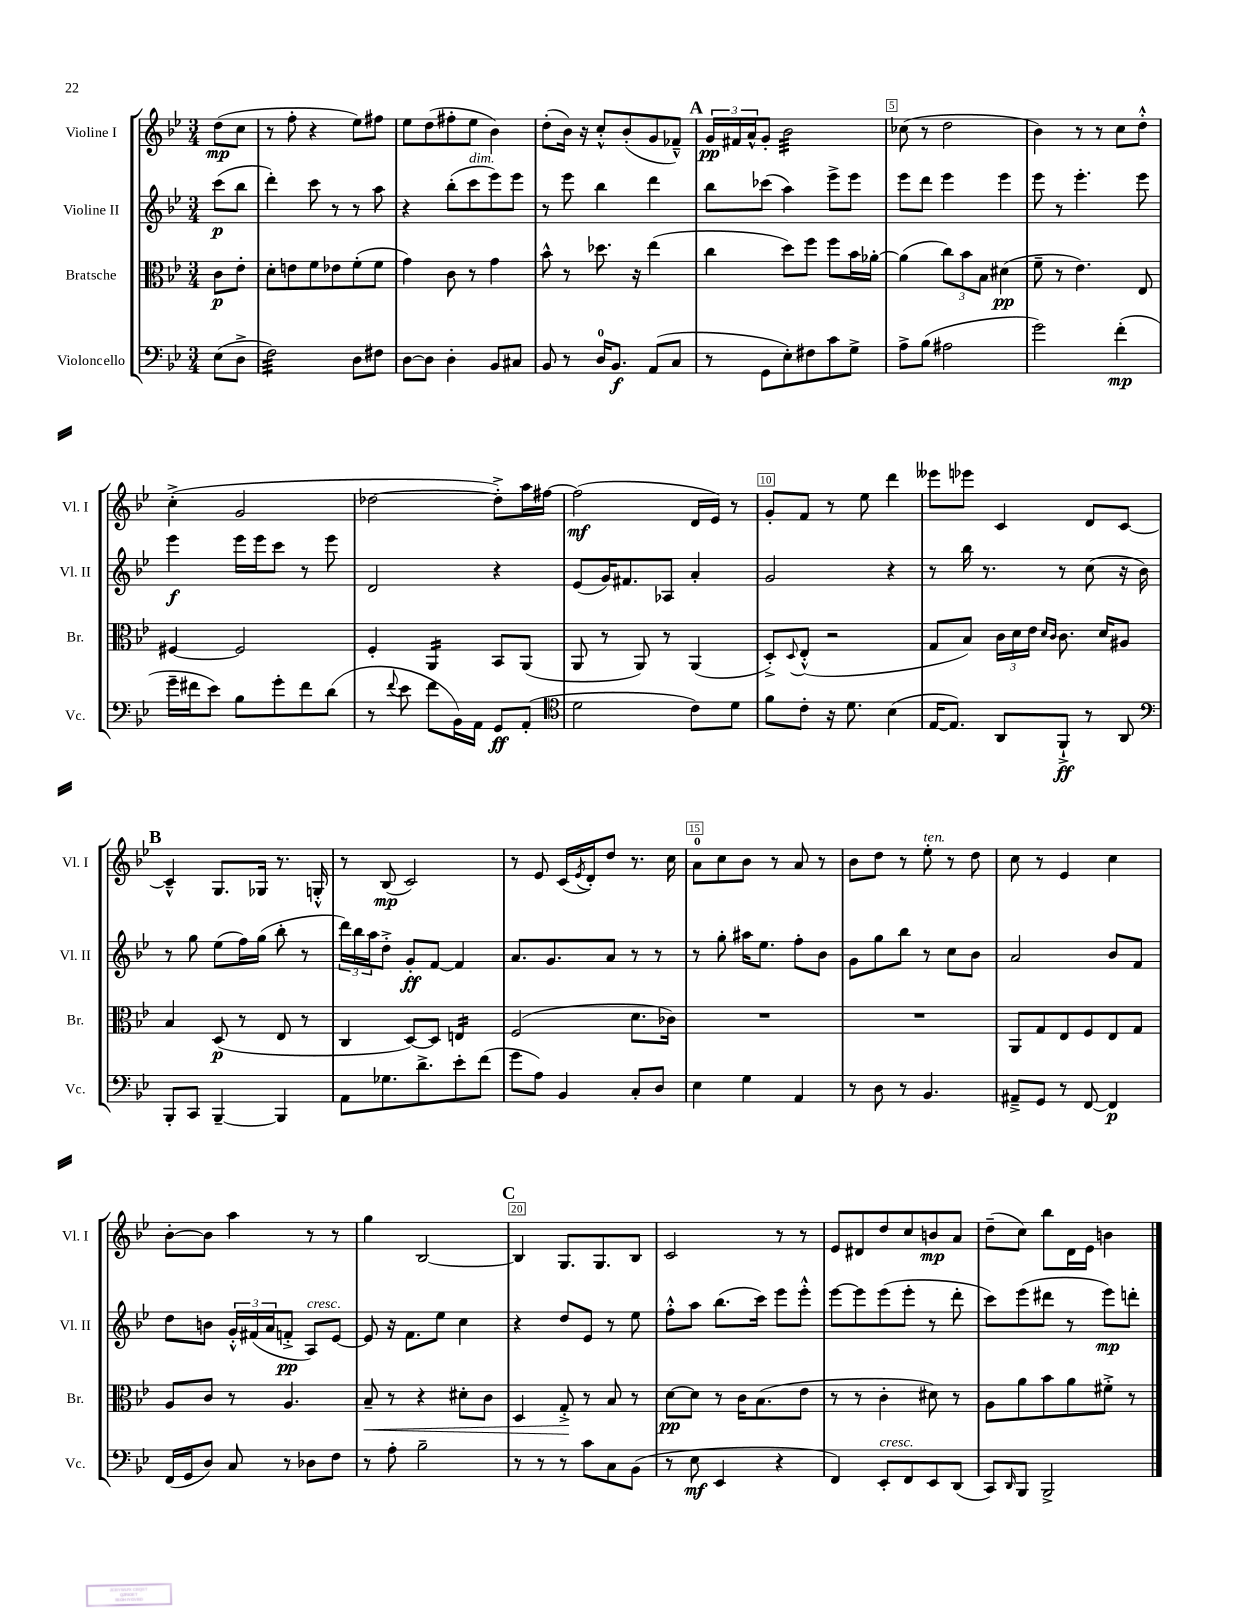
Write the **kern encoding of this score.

**kern	**kern	**kern	**kern
*staff4	*staff3	*staff2	*staff1
*clefF4	*clefC3	*clefG2	*clefG2
*k[b-e-]	*k[b-e-]	*k[b-e-]	*k[b-e-]
*M3/4	*M3/4	*M3/4	*M3/4
(8E-\L	8c\L	(8ccc\L	(8dd\L
8D^\J	8e-'\J	8bb-\J	8cc\J
=	=	=	=
2F\)	8d'\L	4ddd'\)	8r
.	8e\	.	8ff'\
.	8f\	8ccc\	4r
.	8e-\	8r	.
8D\L	(8f'\	8r	8ee-\L)
8F#\J	8f\J	8aa\	8ff#\J
=	=	=	=
[8D\L	4g\)	4r	8ee-\L
8D\]J	.	.	(8dd\
4D'\	8c\	(8bb-'\L	8ff#'\
.	8r	8ccc\	8ee-\J
8BB-/L	4g\	8eee-\)	4b-\)
8C#/J	.	8eee-\J	.
=	=	=	=
8BB-/	8b-^^\	8r	(8dd'\L
8r	8r	8eee-\	16b-\Jk)
.	.	.	16r
16D/LK	8.dd-\	4bb-\	8cc'^^/L
8.BB-/J	.	.	.
.	.	.	(8b-'/
.	16r	.	.
(8AA/L	(4ee-\	4ddd\	8g/
8C/J	.	.	8f-~^^/J)
=	=	=	=
8r	4cc\	8bb-\L	24g/LL
.	.	.	24f#/
.	.	.	24a^^/J
8GG\L	.	(8ccc-\J	8g'/J
8E-'\)	8dd\L)	4aa\)	2b-\
8F#\	8ff\J	.	.
8c\	8ff\L	8eee-^\L	.
8G^\J	16b-\L	8eee-\J	.
.	[16a-'\JJ	.	.
=	=	=	=
8A^\L	(4a-\]	8eee-\L	(8cc-\
(8B-\J	.	8ddd\J	8r
2A#\	12cc\L)	4eee-\	2dd\
.	12b-\	.	.
.	12B-\J	.	.
.	(4d#\	4eee-\	.
=	=	=	=
2g\)	8f~\	8eee-\	4b-\)
.	8r	8r	.
.	4.e-\)	4.eee-'\	8r
.	.	.	8r
(4f'\	.	.	8cc\L
.	8E-/	8eee-\	8dd'^^\J
=	=	=	=
16g~\LL	[4F#/	4eee-\	(4cc'^\
16f#\J	.	.	.
8e-\J)	.	.	.
8B-\L	2F#/]	16eee-\LL	2g/
.	.	16eee-\J	.
8g'\	.	8ccc\J	.
8f#\	.	8r	.
(8d\J	.	8eee-\	.
=	=	=	=
8r	4F'/	2d/	[2dd-\
8qqf/	.	.	.
8e-\	.	.	.
8f\L	4AA/	.	.
16BB-\L)	.	.	.
16AA\JJ	.	.	.
8GG/L	8BB-/L	4r	8dd-'^\]L)
(8AA'/J	(8AA/J	.	16aa\L
.	.	.	[16ff#\JJ
=	=	=	=
*clefC4	*	*	*
2d\	8AA/	(8e-/L	(2ff#\]
.	8r	16g/K)	.
.	.	8.f#/	.
.	8AA/)	.	.
.	8r	8A-/J	.
8c\L)	(4AA/	4a'/	16d/LL
.	.	.	16e-/JJ)
8d\J	.	.	8r
=	=	=	=
8f\L	8D'^/L)	2g/	8g'/L
.	8qqD/	.	.
8c'\J	(8E-'^^/J	.	8f/J
16r	2r	.	8r
8.d\	.	.	.
.	.	.	8ee-\
(4B-\	.	4r	4ddd\
=	=	=	=
[16E-/LK	8G/L	8r	8eee--\L
8.E-/]J)	.	.	.
.	8B-/J)	16bb-\	8eee-\J
.	.	8.r	.
8AA/L	24c\LL	.	4c/
.	24d\	.	.
.	24e-\JJ	.	.
.	16qqd/LL	.	.
.	16qqc/JJ	.	.
8FF`^/J	8.c\	8r	.
8r	.	(8cc\	8d/L
.	16d/LK	.	.
8AA/	8A#/J	16r	[8c/J
.	.	16b-\)	.
=	=	=	=
*clefF4	*	*	*
8BBB-'/L	4B-/	8r	4c~^^/]
8CC/J	.	8gg\	.
[4BBB-~/	(8D/	(8ee-\L	8.G/L
.	8r	16ff\L)	.
.	.	(16gg\JJ	16G-/Jk
4BBB-/]	8E-/	8bb-'\	8.r
.	8r	8r	.
.	.	.	16G'^^/
=	=	=	=
8AA\L	4C/	24ddd\LL)	8r
.	.	24bb-\	.
.	.	24aa\J	.
8.G-\	.	8dd'^\J	(8B-/
.	[8D/L)	8g'/L	2c/)
8.d^\	.	.	.
.	8D/]J	[8f/J	.
8e-'\	4E/	4f/]	.
(8f\J	.	.	.
=	=	=	=
8g\L	(2F/	8.a/L	8r
8A\J)	.	.	8e-/
.	.	8.g/	.
4BB-/	.	.	(16c/LL
.	.	.	8qe-/
.	.	.	16d'/J)
.	.	8a/J	8dd/J
8C'/L	8.d\L	8r	8.r
8D/J	.	8r	.
.	16c-\Jk)	.	16cc\
=	=	=	=
4E-\	2.r	8r	8a\L
.	.	8gg'\	8cc\
4G\	.	16aa#\LK	8b-\J
.	.	8.ee-\J	.
.	.	.	8r
4AA/	.	8ff'\L	8a/
.	.	8b-\J	8r
=	=	=	=
8r	2.r	8g\L	8b-\L
8D\	.	8gg\	8dd\J
8r	.	8bb-\J	8r
4.BB-/	.	8r	8ee-'\
.	.	8cc\L	8r
.	.	8b-\J	8dd\
=	=	=	=
8AA#~^/L	8AA/L	2a/	8cc\
8GG/J	8G/	.	8r
8r	8E-/	.	4e-/
[8FF/	8F/	.	.
4FF/]	8E-/	8b-/L	4cc\
.	8G/J	8f/J	.
=	=	=	=
(16FF/LL	8A/L	8dd\L	[8b-'\L
16GG/J	.	.	.
8D/J)	8c/J	8b\J	8b-\]J
8C/	8r	24g'^^/LL	4aa\
.	.	(24f#/	.
.	.	24a/J	.
8r	4.A/	8f'^/J	.
8D-\L	.	8A/L)	8r
8F\J	.	[8e-/J	8r
=	=	=	=
8r	8B-~/	8e-/]	4gg\
8A'\	8r	16r	.
.	.	8.f\L	.
2B-~\	4r	.	[2B-/
.	.	8ee-\J	.
.	8d#'\L	4cc\	.
.	8c\J	.	.
=	=	=	=
8r	4D/	4r	4B-/]
8r	.	.	.
8r	8G'^/	8dd/L	8.G/L
8c\L	8r	8e-/J	.
.	.	.	8.G/
8C\	8B-/	8r	.
(8BB-\J	8r	8ee-\	8B-/J
=	=	=	=
8r	[8d\L	8ff'^^\L	2c/
8E-\	8d\]J	8aa\J	.
4EE-/	8r	(8.bb-\L	.
.	16c\LK	.	.
.	(8.B-\	16ccc\Jk)	.
4r	.	8eee-\L	8r
.	8e-\J	8eee-'^^\J	8r
=	=	=	=
4FF/)	8r	[8eee-\L	8e-/L
.	8r	8eee-\]	8d#/
8EE-'/L	4c'\	(8eee-\	8dd/
8FF/	.	8eee-'\J	8cc/
8EE-/	8d#\)	8r	8b/
(8DD/J	8r	8ddd'\	8a/J
=	=	=	=
8CC/L)	8A\L	8ccc\L)	(8dd~\L
16qqDD/	.	.	.
8BBB-/J	8a\	(8eee-\	8cc\J)
2BBB-^/	8b-\	8ddd#\J	8bb-\L
.	8a\	8r	16d\L
.	.	.	16e-\JJ
.	8f#'^\J	8eee-\L)	4b\
.	8r	8ddd'\J	.
==	==	==	==
*-	*-	*-	*-
